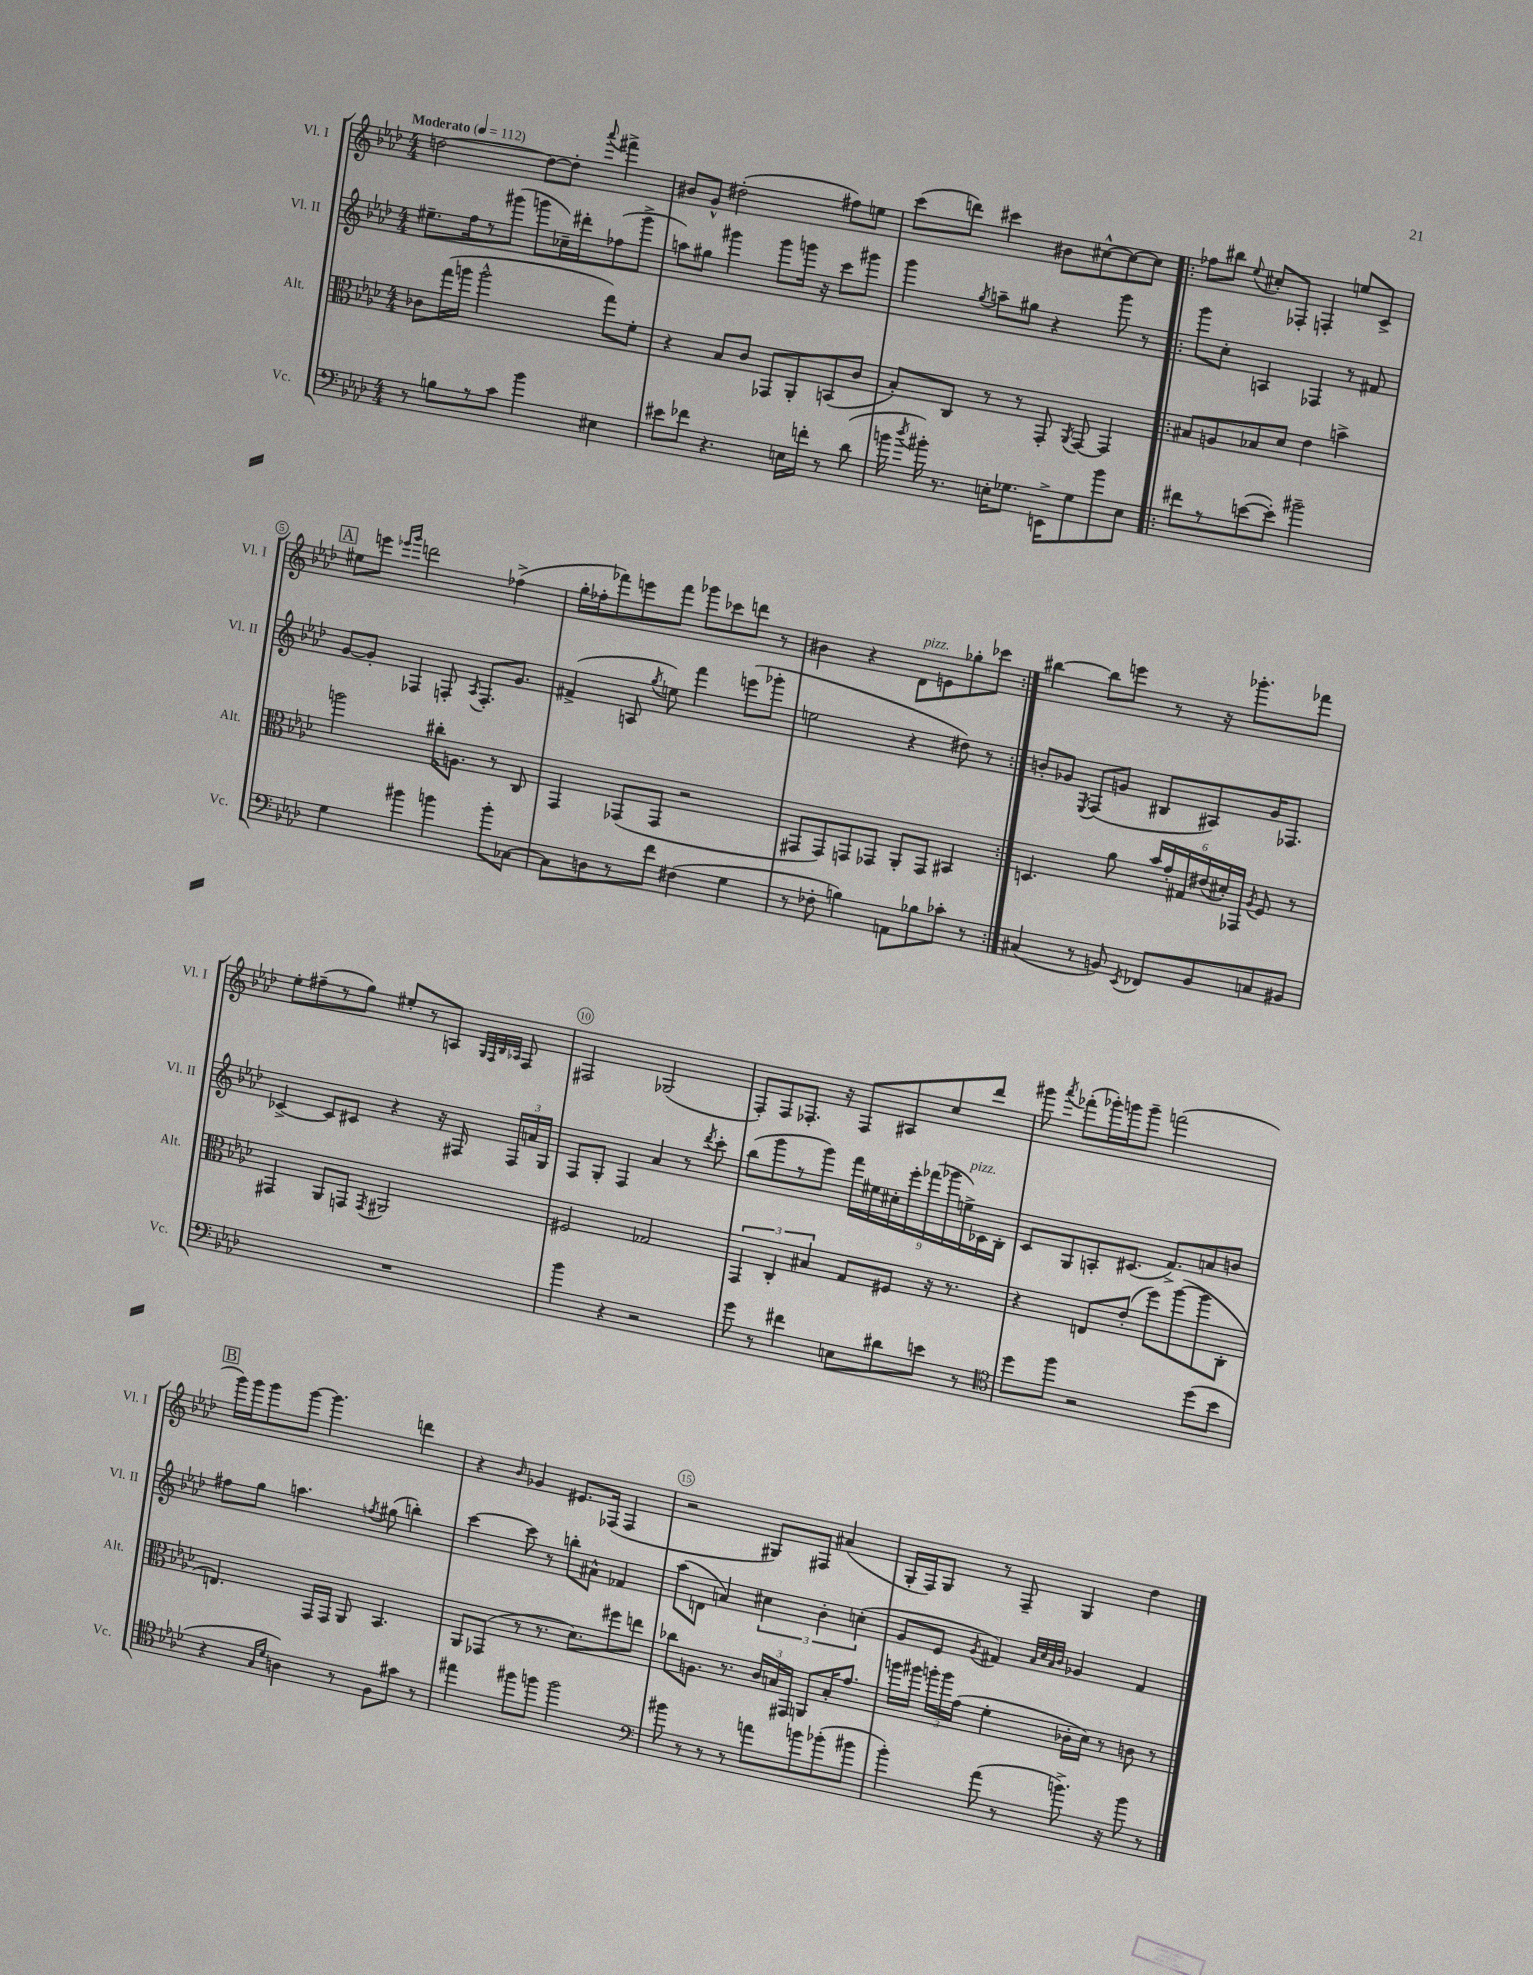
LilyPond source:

<<
\new StaffGroup <<
\new Staff = "s0" \with { instrumentName = "Vl. I" shortInstrumentName = "Vl. I" } {
    \clef treble \key aes \major \numericTimeSignature \time 4/4 \tempo "Moderato" 4 = 112
    \autoBeamOff d''2~ d''8[~ d''8]-. \appoggiatura { aes'''8 } fis'''4-> |
    bis'8[ g'8]-^ dis''2-.( fis''8[) e''8] |
    c'''8[( d'''8]) cis'''4 bis'8[ cis''8~-^ cis''8~ cis''8] |
    \repeat volta 2 { fes''8[ bis''8] \appoggiatura { ees''8 } cis''8[-. fes8]-. f4-. e''8[ c'8]-> |
    \mark \markup { \box "A" } eis''8[ e'''8] \grace { ees'''16[ g'''16] } d'''2 fes''4->( |
    g''16[-. fes''16-. fes'''8) e'''8 fes'''8] ges'''8[ ces'''8 d'''8] r8 |
    bis'4 r4 des'8[^\markup { \italic "pizz." } e'8 ges''8-. ces'''8] | }
    bis''4~ bis''8[ e'''8] r8 r16 ges'''8.[-. fes'''8] |
    ees''8[-. fis''8--( r8 g''8]) eis''8[-. r8 a8] \grace { g32[ f32 bes32 aes32] } f8 |
    fis2 ges2( |
    f8[-.) f8 fes8.]-. r16 fes8[ ais8 c''8 des'''8] |
    gis'''8 \acciaccatura { aes'''8 } fes'''8[-.( ges'''16-.) g'''16 g'''8]-- f'''2( |
    \mark \markup { \box "B" } g'''16[) g'''16 g'''8 g'''8]~ g'''4. d'''4 |
    r4 \grace { bes'16 } ges'4 eis'8.[ fes16]( fes4 |
    r2 gis8[) fis8] ais'4( |
    g16[-. f16) g8] r8 f8-- g4 des''4 \bar "|." |
}
\new Staff = "s1" \with { instrumentName = "Vl. II" shortInstrumentName = "Vl. II" } {
    \clef treble \key aes \major \numericTimeSignature \time 4/4
    \autoBeamOff eis''8.[-- f''16 r8 gis'''8]( g'''8[ ces''16--) dis'''16-. fes''8( g'''8]-> |
    a''8[) gis''8] gis'''4 gis'''8[ g'''16] r16 c'''8[ gis'''8] |
    g'''4 \acciaccatura { g''8 } a''8[-- gis''8] r4 g'''8 r8 |
    \repeat volta 2 { g'''8[ c''8]-. a4 fes4 r8 fis'8 |
    \mark \markup { \box "A" } g'8[~ g'8]-. fes4 f8-. \acciaccatura { aes8 } f8.[-. g'8.] |
    fis'4->( a8 \acciaccatura { g''8 } e''8) f'''4 e'''8[( ges'''8]-. |
    e''2 r4 dis''8) r8 | }
    b'8[-. ges'8] \acciaccatura { ees8 } f8[( g'8] bis8[ ais8) g'16 fes8.] |
    ces'4~-> ces'8[ cis'8] r4 r16 fis16 \tuplet 3/2 { fis16[ a'16 g16] } |
    f8[ g8]-. f4 aes'4 r8 \acciaccatura { des'''8 } c'''8-. |
    bes''8[( g'''8 r8 g'''8]) \tuplet 9/8 { f'''16[ eis''16 cis''16-. ees'''16-. fes'''16( ges'''16 e''16->^\markup { \italic "pizz." }) ces'16 bes16]-. } |
    c'8[ g8 a8-. cis'8.]( f'8.[->) a'8 b'8] |
    \mark \markup { \box "B" } fis''8[ g''8] a''4. \acciaccatura { f''8 } gis''8( b''4-.) |
    c'''4~ c'''8 r8 b''8[-. ais'8]-^ fes'4 |
    aes''8[( d'8] a'4) \tuplet 3/2 { cis''4 bes'4-. c''4-.( } |
    g'8[ ees'8] \acciaccatura { g'8 } fis'4) \grace { aes'32[ c''32 aes'32 bes'32] } ges'4 fis'4 \bar "|." |
}
\new Staff = "s2" \with { instrumentName = "Alt." shortInstrumentName = "Alt." } {
    \clef alto \key aes \major \numericTimeSignature \time 4/4
    \autoBeamOff ces'8[ g''16( a''16] a''2-^ g''8[) f'8]-. |
    r4 bes8[ c'8] ges,8[ aes,8-. b,8( c'8] |
    bes8[-.) c8] r8 r8 g,8-. \acciaccatura { aes,8 } g,8~ g,4 |
    \repeat volta 2 { bis8[ a8 bes8 des'8] ees'4 b'4-> |
    \mark \markup { \box "A" } a''2 cis''16[-. a8.] r8 c8 |
    g,4 ges,8[( ges,8] r2 |
    gis,8[ gis,8) g,8 ges,8] aes,8[-. ges,8] bis,4 | }
    d4. aes'8 \tuplet 6/4 { bes'16[ g'16-. gis16 eis'16( dis'16-.) ges,16] } \acciaccatura { aes8 } f8 r8 |
    gis,4 aes,8[ g,8] \acciaccatura { g,8 } ais,2 |
    fis2 ges2 |
    \tuplet 3/2 { g,4 c4-. bis4 } g8[ fis8] r16 r8. |
    r4 e8[ ees'8]-.( f''8[) aes''8~( aes''8 c8]-. |
    \mark \markup { \box "B" } e4.) g,16[ g,16] aes,8 bes,4. |
    aes,8[ ges,8]( r8 r8. des'8.[) fis''8 e''8] |
    ces''8[ a8.] r8. \tuplet 3/2 { c'16[ b16 gis,16] } a,8[ b16-. g'8.] |
    a''16[ ais''16] \tuplet 3/2 { a''16[-. a''16 g'16]( } f'4-. ces'16[-. des'16]) r8 c'8 r8 \bar "|." |
}
\new Staff = "s3" \with { instrumentName = "Vc." shortInstrumentName = "Vc." } {
    \clef bass \key aes \major \numericTimeSignature \time 4/4
    \autoBeamOff r8 b8[ r8 c'8] bes'4 eis4 |
    eis'8[ fes'8] r4. e16[ f'16]-. r8 des'8( |
    b'16 \acciaccatura { des''8 } bis'16-.) r8. e16[-. ges8.] e,16[-> ges8 bis'8 e8] |
    \repeat volta 2 { fis'8[ r8 e'8~( e'8]-.) bis'2-- |
    \mark \markup { \box "A" } g4 bis'4 b'4 b'8[-. ces8]~ |
    ces8[ d8 r8 f'8] fis4( g4 |
    r8 fes8-. b4) a,8[ bes8 ces'8]-. r8 | }
    cis4( r8 b,8) \acciaccatura { ees,8 } fes,8[ b,8 c8 bis,8] |
    R1 |
    bes'4 r4 r2 |
    g'8 r8 fis'4 e8[ dis'8 e'8] r8 |
    \clef tenor des''8[ f''8] r2 des''8[( bes'8] |
    \mark \markup { \box "B" } r4 \grace { g16[ des'16] } a4) r8 f8[ gis'8] r8 |
    eis''4 fis''8[ f''8] f''2 |
    \clef bass bis'8 r8 r8 r8 a'8[ b'8 bes'8-.( bis'8] |
    bes'4-.) aes'8( r8 b'8.->) r16 b'8 r8 \bar "|." |
}
>>
>>
\layout { \context { \Score \override BarNumber.break-visibility = ##(#f #t #t) barNumberVisibility = #(every-nth-bar-number-visible 5) \override BarNumber.stencil = #(make-stencil-circler 0.1 0.3 ly:text-interface::print) } }
